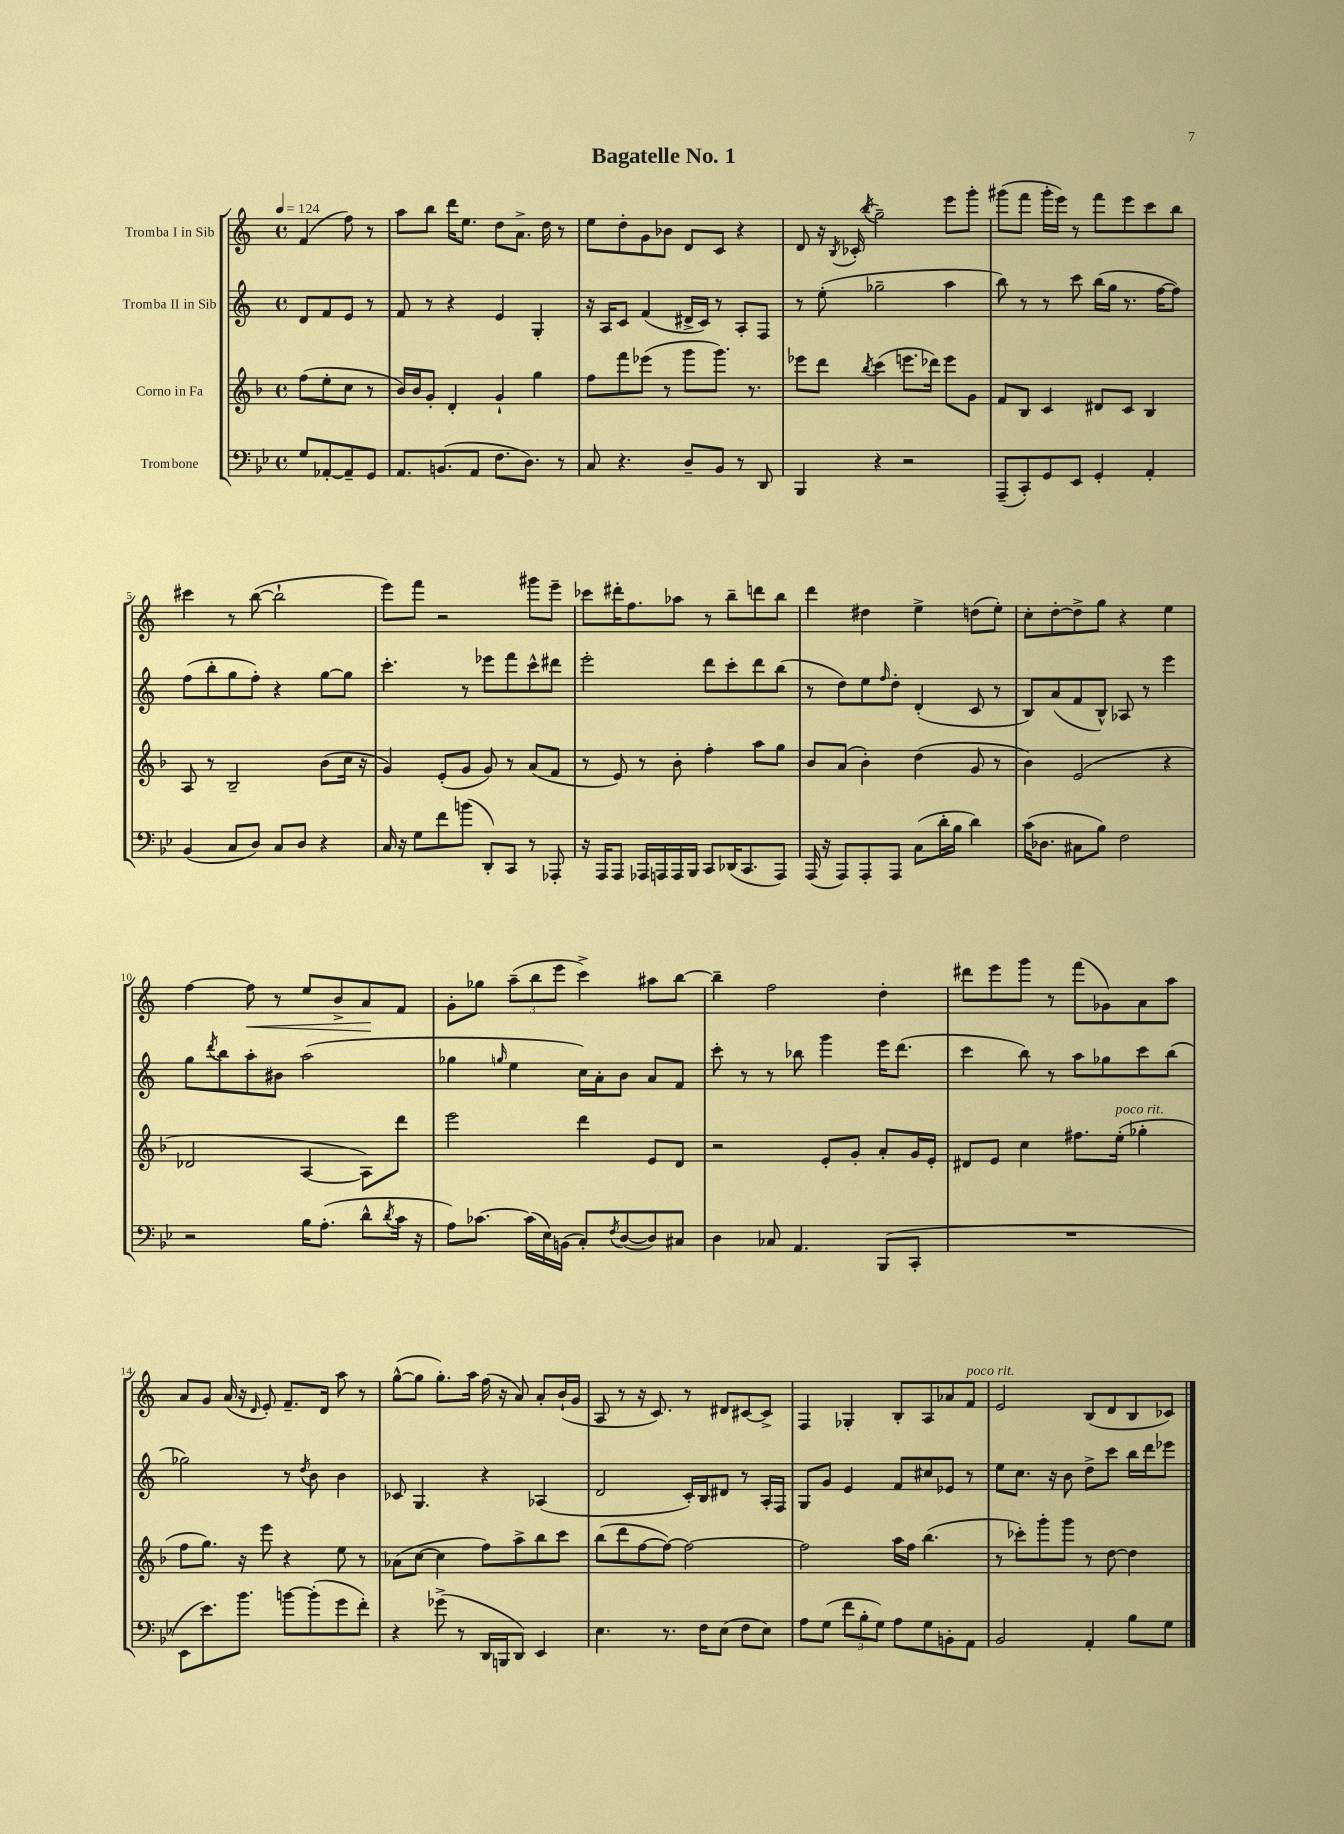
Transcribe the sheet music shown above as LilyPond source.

\header { title = "Bagatelle No. 1" }
<<
\new StaffGroup <<
\new Staff = "s0" \with { instrumentName = "Tromba I in Sib" } {
    \clef treble \key c \major \defaultTimeSignature \time 4/4 \partial 2 \tempo 4 = 124
    f'4( f''8) r8 |
    a''8 b''8 d'''16 e''8. d''8 a'8.-> d''16 r8 |
    e''8 d''8-. g'8 bes'8 d'8 c'8 r4 |
    d'8 r16 \acciaccatura { b8 } ces'16-.( \acciaccatura { b''8 } g''2--) e'''8 g'''8-. |
    gis'''8( f'''8 gis'''16-. e'''16) r8 f'''8 e'''8 c'''8 b''8 |
    cis'''4 r8 b''8~( b''2-! |
    e'''8) f'''8 r2 gis'''8 e'''8-- |
    ces'''8 dis'''16-. f''8. aes''8 r8 b''8-- d'''8 b''8 |
    d'''4 dis''4 e''4-> d''8( e''8-.) |
    c''8-. d''8~-. d''8-> g''8 r4 e''4 |
    f''4~ f''8\< r8 e''8 b'8-> a'8\! f'8 |
    g'8-. ges''8 \tuplet 3/2 { a''8--( b''8 e'''8 } c'''4->) ais''8 b''8~ |
    b''4-- f''2 d''4-. |
    dis'''8 e'''8 g'''8 r8 f'''8( ges'8) a'8 a''8 |
    a'8 g'8 a'16( r16 \grace { d'16 } e'8-.) f'8.-- d'16 a''8 r8 |
    g''8~-^( g''8 g''8.-.) a''16 f''16( r16 a'8) a'8-. b'16-!( g'16 |
    a8 r8 r16 c'8.) r8 dis'8 cis'8~ cis'8-> |
    f4 ges4-. b8-. a8 aes'8 f'8^\markup { \italic "poco rit." } |
    e'2 b8( d'8 b8 ces'8) \bar "|." |
}
\new Staff = "s1" \with { instrumentName = "Tromba II in Sib" } {
    \clef treble \key c \major \defaultTimeSignature \time 4/4 \partial 2
    d'8 f'8 e'8 r8 |
    f'8 r8 r4 e'4 g4-. |
    r16 a16 c'8 f'4( dis'16-> c'16) r8 a8-. f8 |
    r8 e''8-.( ges''2-- a''4 |
    b''8) r8 r8 c'''8 b''16( g''16 r8. f''16~ f''8) |
    f''8( b''8-. g''8 f''8-.) r4 g''8~ g''8 |
    c'''4.-. r8 ees'''8 f'''8 c'''8-^ dis'''8 |
    e'''2-. d'''8 c'''8-. d'''8 b''8( |
    r8 d''8) e''8 \grace { f''16 } d''8-. d'4-.( c'8 r8 |
    b8) a'8( f'8 b8-^) aes8 r8 e'''4 |
    g''8 \acciaccatura { d'''8 } b''8 a''8-. bis'8 a''2( |
    ges''4 \grace { g''16 } e''4 c''16) a'16-. b'8 a'8 f'8 |
    c'''8-. r8 r8 bes''8 g'''4 e'''16 d'''8.( |
    c'''4 b''8) r8 a''8 ges''8 c'''8 b''8( |
    ges''2) r8 \acciaccatura { d''8 } b'8 b'4 |
    ces'8 g4. r4 aes4( |
    d'2 c'16-.) b16 dis'8 r8 a16-. f16 |
    g8 g'8 e'4 f'8 cis''8 ees'8 r8 |
    e''8 c''8. r16 b'8 d''8-> c'''8 b''16 d'''16 ees'''8 \bar "|." |
}
\new Staff = "s2" \with { instrumentName = "Corno in Fa" } {
    \clef treble \key f \major \defaultTimeSignature \time 4/4 \partial 2
    f''8( e''8-. c''8 r8 |
    bes'16) bes'16 g'8-. d'4-. g'4-! g''4 |
    f''8 f'''8 ees'''8( r8 g'''8 g'''8.) r8. |
    ees'''8 d'''8 \acciaccatura { bes''8 } c'''4( e'''8. des'''16) e'''8 g'8 |
    f'8 bes8 c'4 dis'8 c'8 bes4 |
    a8 r8 bes2-- bes'8( c''16 r16 |
    g'4) e'8-.( g'8 g'8) r8 a'8( f'8 |
    r8 e'8) r8 bes'8-. f''4-. a''8 g''8 |
    bes'8 a'8( bes'4-.) d''4( g'8 r8 |
    bes'4) e'2( r4 |
    des'2 a4~ a8) d'''8 |
    e'''2 d'''4 e'8 d'8 |
    r2 e'8-. g'8-. a'8-. g'16 e'16-. |
    dis'8 e'8 c''4 fis''8. e''16-.^\markup { \italic "poco rit." }( ges''4-. |
    f''8 g''8.) r16 e'''8 r4 e''8 r8 |
    aes'8( c''8~ c''4 f''8) a''8-> bes''8 c'''8 |
    bes''8( d'''8 f''8~ f''8~) f''2~ |
    f''2 a''16 f''16 bes''4.( |
    r8 ces'''8-.) g'''8-. g'''8 r8 d''8~ d''4 \bar "|." |
}
\new Staff = "s3" \with { instrumentName = "Trombone" } {
    \clef bass \key bes \major \defaultTimeSignature \time 4/4 \partial 2
    g8 aes,8~-. aes,8-- g,8 |
    a,8. b,8.( a,8 f8. d8.) r8 |
    c8 r4. d8-- bes,8 r8 d,8 |
    bes,,4 r4 r2 |
    a,,8--( c,8-.) g,8 ees,8 g,4-. a,4-. |
    bes,4( c8 d8) c8 d8 r4 |
    c16 r16 g8 f'8 b'8( d,8-.) c,8 r8 aes,,8-. |
    r16 a,,16 a,,8 aes,,16 a,,16 a,,16 bes,,16 c,8 des,16( c,8. a,,8) |
    a,,16( r16 a,,8) a,,8-. a,,8 c8( d'16-. bes16 d'4) |
    c'16( des8. cis8 bes8) f2 |
    r2 bes16 a8.-.( d'8-^ \acciaccatura { d'8 } c'16 r16 |
    a8) ces'8.~ ces'16( ees16) b,16( c8-.) \acciaccatura { f8 } d8~( d8) cis8 |
    d4 ces8 a,4. bes,,8( c,8-. |
    R1 |
    ees,8 ees'8.) bes'8. b'8~ b'8-.( g'8 f'8-.) |
    r4 ges'8->( r8 d,16 b,,16 d,8) ees,4 |
    ees4. r8. f16 ees8( f8 ees8) |
    a8 g8( \tuplet 3/2 { f'8 bes8-. g8) } a8 g8 b,8-. a,8 |
    bes,2 a,4-. bes8 g8 \bar "|." |
}
>>
>>
